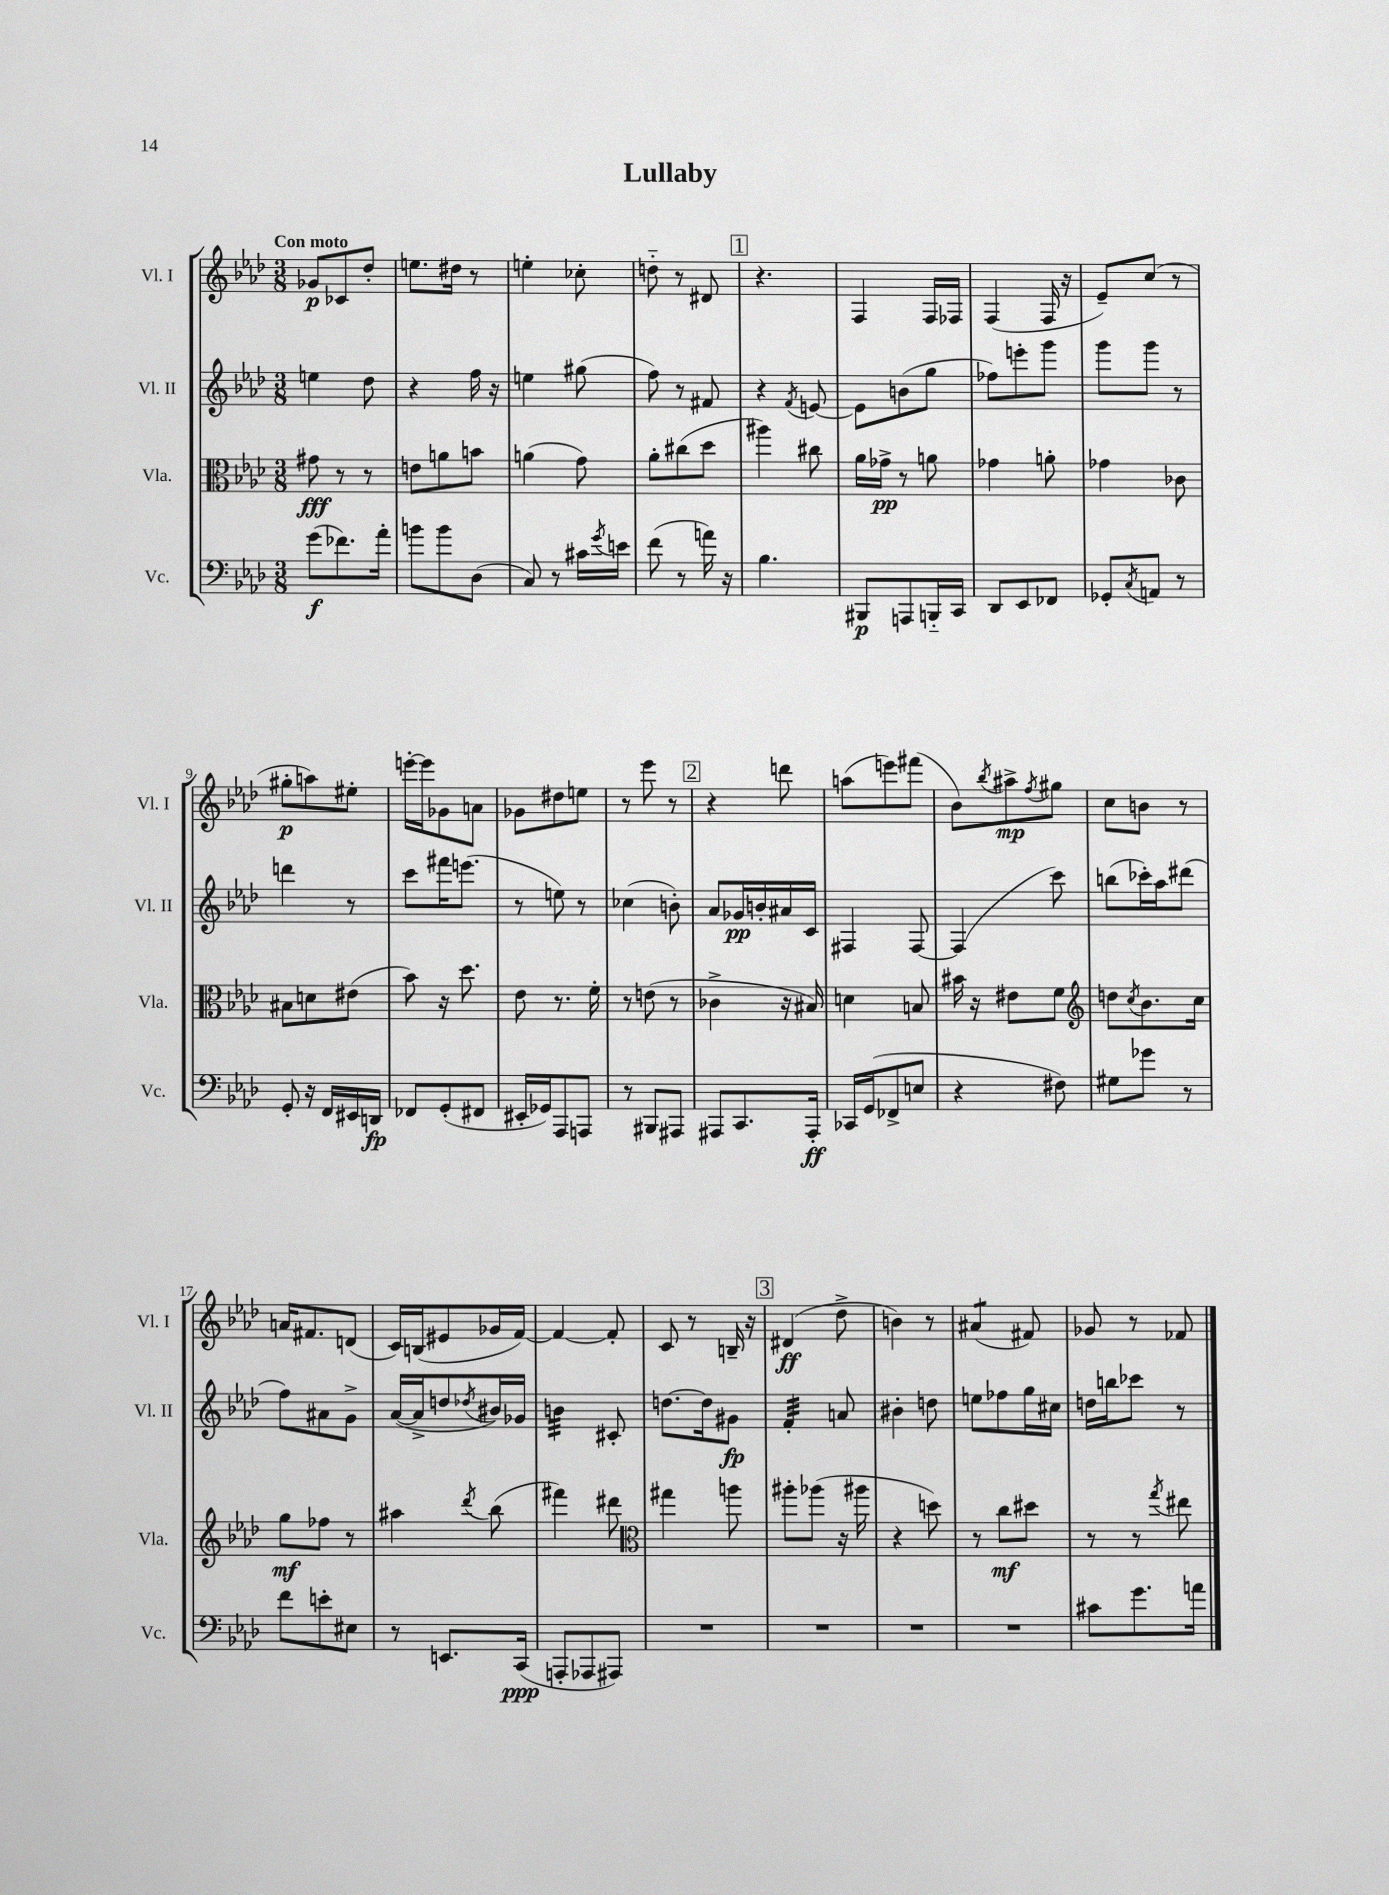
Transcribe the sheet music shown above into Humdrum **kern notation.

**kern	**kern	**kern	**kern
*staff4	*staff3	*staff2	*staff1
*clefF4	*clefC3	*clefG2	*clefG2
*k[b-e-a-d-]	*k[b-e-a-d-]	*k[b-e-a-d-]	*k[b-e-a-d-]
*M3/8	*M3/8	*M3/8	*M3/8
(8g\L	8g#\	4ee\	8g-/L
8.f-\)	8r	.	8c-/
.	8r	8dd-\	8dd-'/J
16a-'\Jk	.	.	.
=	=	=	=
8b\L	8e\L	4r	8.ee\L
8b\	8a\	.	.
.	.	.	16dd#\Jk
(8D-\J	8b\J	16ff\	8r
.	.	16r	.
=	=	=	=
8C/)	(4a\	4ee\	4ee'\
8r	.	.	.
16c#\LL	8g\)	(8gg#\	8cc-'\
8qg/	.	.	.
16e\JJ	.	.	.
=	=	=	=
(8f\	8a-'\L	8ff\)	8dd'~\
8r	(8cc#\	8r	8r
16a\)	8dd-\J	8f#/	8d#/
16r	.	.	.
=	=	=	=
4.B-\	4aa#\)	4r	4.r
.	.	8qf/	.
.	8cc#\	[8e/	.
=	=	=	=
8BBB#/L	16a-\LL	8e\]L	4F/
.	16g-^\JJ	.	.
8AAA/	8r	(8b\	.
16BBB'~/L	8a\	8gg\J	16F/LL
16CC/JJ	.	.	16F-/JJ
=	=	=	=
8DD-/L	4g-\	8ff-\L)	(4F/
8EE-/	.	8eee'\	.
8FF-/J	8a'\	8ggg\J	16F/
.	.	.	16r
=	=	=	=
8GG-'/L	4g-\	8ggg\L	8e-~/L)
8qC/	.	.	.
8AA/J	.	8ggg\J	(8cc/J
8r	8c-\	8r	8r
=	=	=	=
8GG'/	8B#\L	4ddd\	8gg#'\L
16r	8d\	.	8aa\)
16FF/LL	.	.	.
16EE#/	(8e#\J	8r	8ee#'\J
16DD/JJ	.	.	.
=	=	=	=
8FF-/L	8b-\)	8ccc\L	[16eee'\LL
.	.	.	16eee\]J
(8GG'/	16r	16fff#\K	8g-\
.	8.dd-\	(8.eee\J	.
8FF#/J	.	.	8a\J
=	=	=	=
16EE#'/LL	8e-\	8r	8g-\L
16GG-/J)	.	.	.
8AAA-/	8.r	8ee\)	8dd#\
8AAA/J	.	8r	8ee\J
.	16f'\	.	.
=	=	=	=
8r	8r	(4cc-\	8r
8BBB#/L	(8e\	.	8eee-\
8AAA#/J	8r	8b'\)	8r
=	=	=	=
8AAA#/L	4c-^\	8a-/L	4r
8.CC/	.	16g-/L	.
.	.	16b'/	.
.	16r	16a#/	8ddd\
16AAA#'/Jk	16B#/)	16c/JJ	.
=	=	=	=
16CC-/LL	4d\	4F#/	(8aa\L
(16GG/J	.	.	.
8FF-^/	.	.	8eee\)
8E/J	8B/	[8F#/	(8fff#\J
=	=	=	=
4r	16b#\	(4F#/]	8b-\L)
.	16r	.	.
.	.	.	8qbb-/
.	8e#\L	.	8aa#^\
.	.	.	8qff/
8F#\)	8f\J	8ccc\)	8gg#\J
=	=	=	=
*	*clefG2	*	*
8G#\L	8dd\L	(8bb\L	8cc\L
.	8qcc/	.	.
8g-\J	8.b-\	16ccc-'\L)	8b\J
.	.	16aa-\J	.
8r	.	(8ddd#\J	8r
.	16cc\Jk	.	.
=	=	=	=
8f\L	8gg\L	8ff\L)	16a/LK
.	.	.	8.f#/
8e'\	8ff-\J	8a#\	.
8E#\J	8r	8g^\J	(8d/J
=	=	=	=
8r	4aa#\	([16a-/LL	16c/LL)
.	.	16a-^/]J	(16B/J
8.EE/L	.	8dd/	8e#/
.	8qddd-/	8qdd-/	.
.	(8bb-\	16b#/L)	16g-/L
(16CC/Jk	.	16g-/JJ	[16f/JJ)
=	=	=	=
8AAA'/L	4fff#\)	4b\	4f/_
8AAA-/	.	.	.
8AAA#/J)	8ddd#\	8c#'/	8f'/]
=	=	=	=
*	*clefC3	*	*
4.r	4gg#\	[8.dd\L	8c/
.	.	.	8r
.	.	16dd\]k	.
.	8aa\	8g#\J	16B~/
.	.	.	16r
=	=	=	=
4.r	8aa#'\L	4f'/	(4d#/
.	(8aa-\J	.	.
.	16r	8a/	8dd-^\
.	16aa#\	.	.
=	=	=	=
4.r	4r	4b#'\	4b\)
.	8dd\)	8dd\	8r
=	=	=	=
4.r	8r	8ee\L	(4a#/
.	8cc\L	8ff-\	.
.	8dd#\J	16gg\L	8f#/)
.	.	16cc#\JJ	.
=	=	=	=
8c#\L	8r	16dd\LL	8g-/
.	.	16bb\J	.
8.g\	8r	8ccc-\J	8r
.	8qgg/	.	.
.	8ee#\	8r	8f-/
16a\Jk	.	.	.
==	==	==	==
*-	*-	*-	*-
